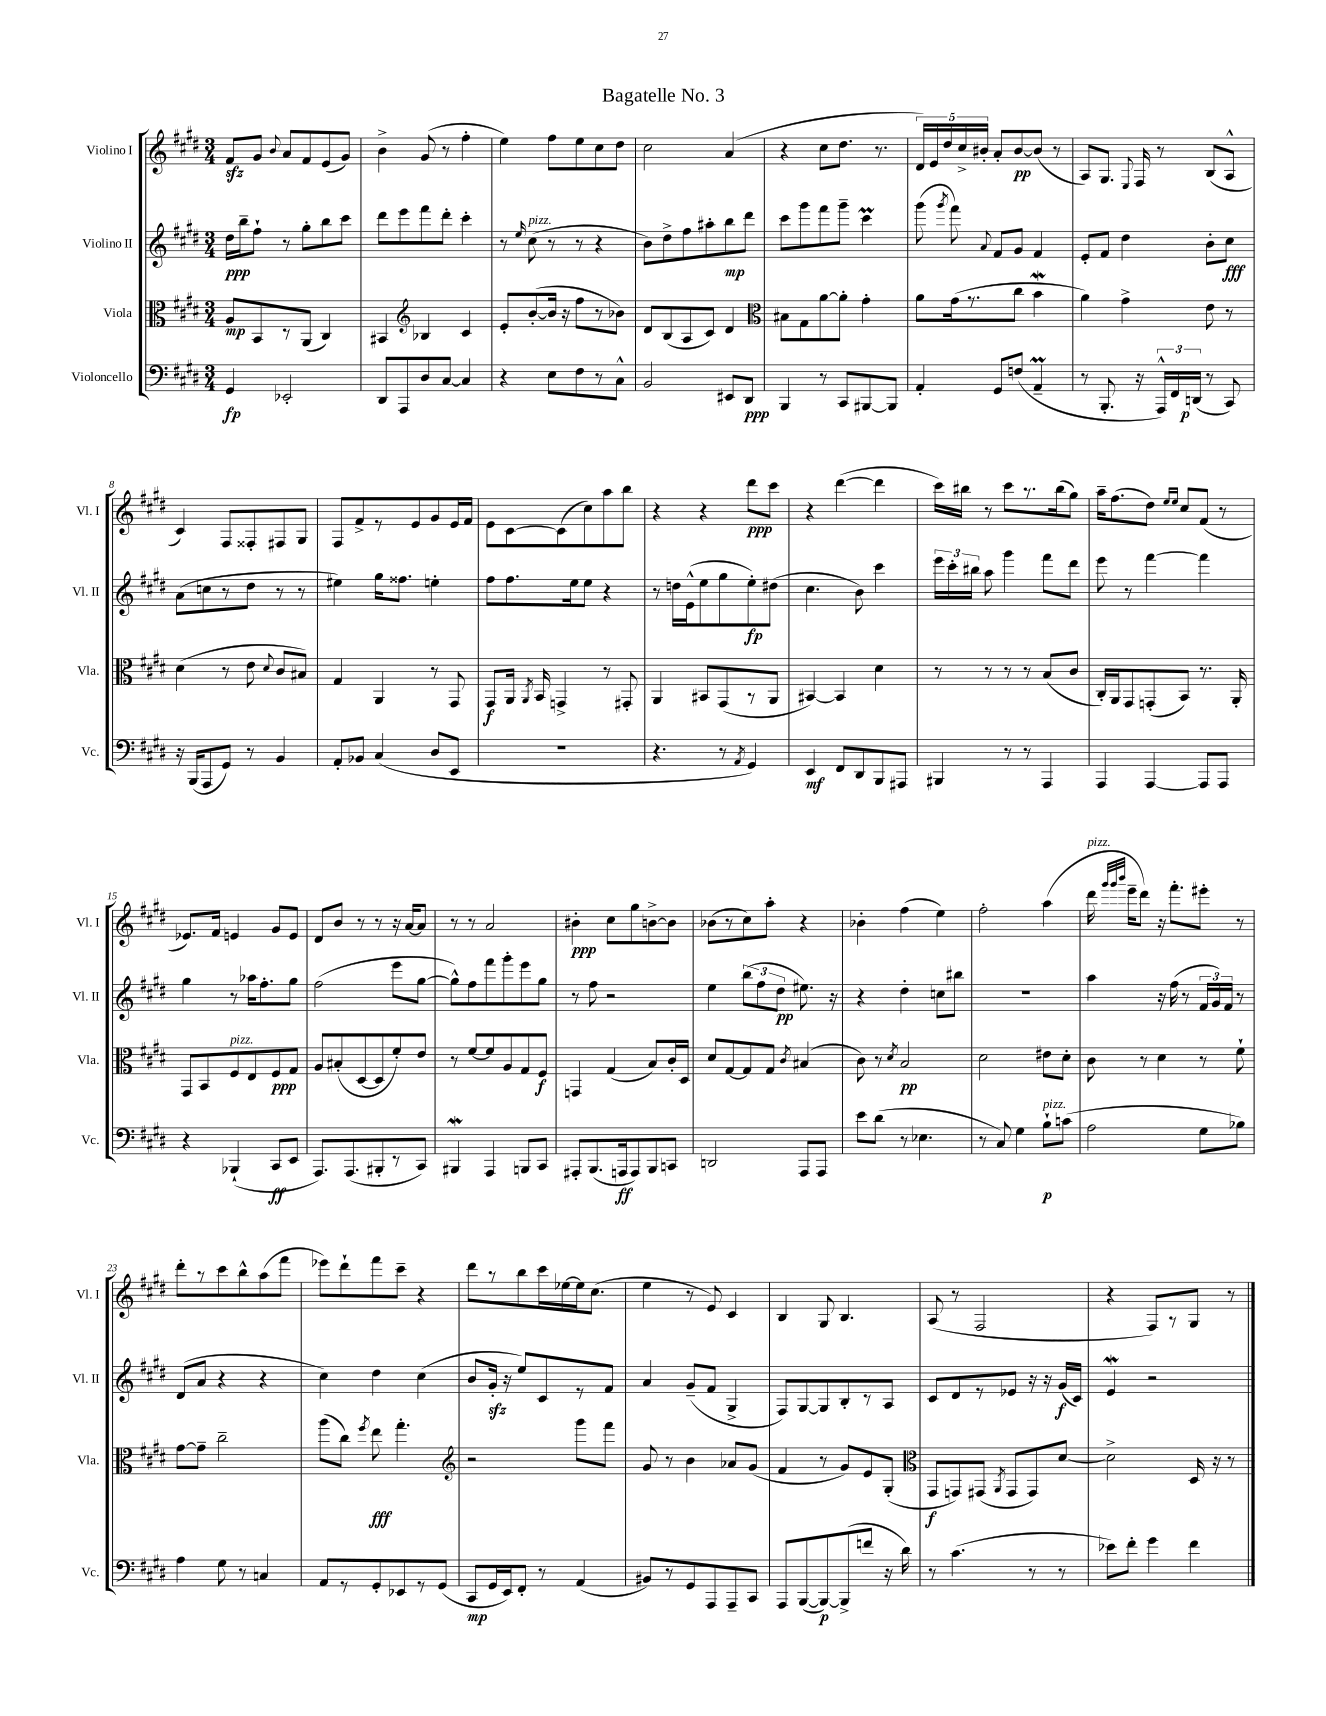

**kern	**kern	**kern	**kern
*staff4	*staff3	*staff2	*staff1
*clefF4	*clefC3	*clefG2	*clefG2
*k[f#c#g#d#]	*k[f#c#g#d#]	*k[f#c#g#d#]	*k[f#c#g#d#]
*M3/4	*M3/4	*M3/4	*M3/4
4GG#	8A	16dd#	8f#
.	.	16bb~	.
.	8BB	8ff#`	8g#
.	.	.	8qqb
2EE-'	8r	8r	8a
.	(8AA	8gg#'	8f#
.	4C#)	8bb	(8e
.	.	8ccc#	8g#)
=	=	=	=
8DD#	4BB#	8ddd#	4b^
8AAA	.	8eee	.
*	*clefG2	*	*
8D#	4B-	8fff#	(8g#
[8C#	.	8ddd#'	8r
4C#]	4c#	4ccc#'	4ff#'
=	=	=	=
4r	8e'	8r	4ee)
.	.	16qqee	.
.	([8b'	(8cc#	.
8E	16b]	8r	8ff#
.	16r	.	.
8F#	8ff#	8r	8ee
8r	8r	4r	8cc#
8C#^^	8b-)	.	8dd#
=	=	=	=
2BB	8d#	8b)	2cc#
.	(8B	8dd#^	.
.	8A	8ff#	.
.	8c#)	8aa#'	.
8EE#	4d#	8bb	(4a
8DD#	.	8ddd#	.
=	=	=	=
*	*clefC3	*	*
4BBB	8B#	8ccc#	4r
.	8G#	8ggg#	.
8r	[8a	8fff#	8cc#
8CC#	8a']	8ggg#~	8.dd#
[8BBB#	4g#'	4ccc#	.
.	.	.	8.r
8BBB#]	.	.	.
=	=	=	=
4AA'	8a	(8ggg#	20d#)
.	.	.	20e
.	.	.	20dd#
.	.	8qggg#	.
.	(16g#	8fff#)	.
.	.	.	20cc#^
.	8.r	.	.
.	.	.	20b#'
.	.	8qqa	.
8GG#	.	8f#	8a'
(8F	8cc#	8g#	[8b#
4AA~	4b	4f#	(8b#]
.	.	.	8r
=	=	=	=
8r	4a)	8e'	8A)
8.BBB'	.	8f#	8.G#
.	4g#^	4dd#	.
.	.	.	8qqE
16r	.	.	16F#
24AAA^^)	.	.	8r
24FF#	.	.	.
(24DD	.	.	.
8r	8e	8b'	(8B
8CC#)	8r	8cc#	8A^^
=	=	=	=
16r	(4d#	(8a	4c#)
(16BBB	.	.	.
8AAA	.	8cc	.
8GG#)	8r	8r	8F#
8r	8e	8dd#	8F##'
.	8qqd#	.	.
4BB	8c#	8r	8F#
.	8B#)	8r	8G#
=	=	=	=
8AA'	4G#	4ee#)	8F#
8BB-	.	.	8f#^
(4C#	4AA	16gg#	8r
.	.	8.ff##	.
.	.	.	8e
8D#	8r	4ee'	8g#
8EE	8GG#	.	16e
.	.	.	16f#
=	=	=	=
2.r	8GG#	8ff#	8e
.	16AA	8.ff#	[8c#
.	8qAA	.	.
.	16BB	.	.
.	4GG^	.	(8c#]
.	.	16ee	.
.	.	8ee	8cc#)
.	8r	4r	8aa
.	8GG#'	.	8bb
=	=	=	=
4.r	4AA	8r	4r
.	.	16dd	.
.	.	(16e^^	.
.	8BB#	8ee	4r
8r	(8GG#	8gg#	.
8qAA	.	.	.
4GG#)	8r	8ee')	8ddd#
.	8AA	(8dd#	8ccc#
=	=	=	=
4EE	[4BB#)	4.cc#	4r
8FF#	4BB#]	.	([4ddd#
8DD#	.	8b)	.
8BBB	4d#	4ccc#	4ddd#]
8AAA#	.	.	.
=	=	=	=
4BBB#	8r	24eee	16ccc#)
.	.	24ccc#'	.
.	.	.	16bb#
.	.	24bb#	.
.	8r	8aa	8r
8r	8r	4ggg#	8ccc#
8r	8r	.	8.r
4AAA	(8B	8fff#	.
.	.	.	(16bb#
.	8c#	8ddd#	8gg#)
=	=	=	=
4AAA	16C#')	8eee	16aa~
.	16AA	.	(8.ff#
.	8GG#	8r	.
[4AAA	(8GG'	[4fff#	8dd#)
.	.	.	16qqee
.	.	.	16qqee
.	8BB)	.	8cc#
8AAA]	8.r	4fff#]	(8f#
8AAA	.	.	8r
.	16AA'	.	.
=	=	=	=
4r	8GG#	4gg#	8.e-)
.	8BB	.	.
.	.	.	16f#
(4BBB-`	8F#	8r	4e
.	8E	16aa-	.
.	.	8.ff#'	.
8CC#	8F#	.	8g#
8EE	8G#	8gg#	8e
=	=	=	=
8.AAA)	8A	(2ff#	8d#
.	(8B#'	.	8b
(8.AAA	.	.	.
.	[8D#	.	8r
8BBB#'	8D#]	.	8r
8r	8f#')	8eee	16r
.	.	.	[16a
8CC#)	8e	[8gg#	8a]
=	=	=	=
4BBB#	8r	8gg#^^])	8r
.	[8f#	8ff#	8r
4AAA	8f#]	8fff#	2a
.	8A	8ggg#'	.
8BBB	8G#	8eee	.
8CC#	8F#	8gg#	.
=	=	=	=
8AAA#'	4GG	8r	4b#'
(8.BBB	.	8ff#	.
.	(4G#	2r	8cc#
16AAA	.	.	.
8AAA)	.	.	8gg#
8BBB	8B)	.	[8b^
8CC	16c#'	.	8b]
.	16D#	.	.
=	=	=	=
2DD	8d#	4ee	(8b-
.	[8G#	.	8r
.	8G#]	(12bb	8cc#)
.	.	12ff#	.
.	8G#	.	8aa'
.	.	12dd#	.
.	8qc#	.	.
8AAA	(4B#	8.ee#)	4r
8AAA	.	.	.
.	.	16r	.
=	=	=	=
8e	8c#)	4r	4b-'
(8d#	8r	.	.
.	8qd#	.	.
8r	2B	4dd#'	(4ff#
4.E-	.	.	.
.	.	8cc	4ee)
.	.	8bb#	.
=	=	=	=
8r	2d#	2.r	2ff#'
8C#)	.	.	.
4G#	.	.	.
8B`	8e#	.	(4aa
(8c	8d#'	.	.
=	=	=	=
2A	8c#	4aa	16ddd#
.	.	.	32qqggg#
.	.	.	32qqggg#
.	.	.	32qqbbb
.	.	.	16eee~
.	8r	.	8ddd#)
.	4d#	16r	16r
.	.	(16ff#	8.fff#'
.	.	8r	.
8G#	8r	24f#	8eee#'
.	.	24g#)	.
.	.	24f#	.
8B-)	8f#`	8r	8r
=	=	=	=
4A	[8g#	(8d#	8ddd#'
.	8g#~]	8a	8r
8G#	2cc#~	4r	8ccc#
8r	.	.	8bb^^
4C	.	4r	(8aa
.	.	.	8fff#
=	=	=	=
8AA	(8aa	4cc#)	8eee-)
8r	8cc#)	.	8ddd#`
.	8qff#	.	.
8GG#'	8ee	4dd#	8fff#
8EE-	4.gg#'	.	8ccc#~
8r	.	(4cc#	4r
(8GG#	.	.	.
=	=	=	=
*	*clefG2	*	*
8CC#	2r	8b	8ddd#
16GG#	.	16g#'	8r
16EE)	.	16r	.
8FF#'	.	8ee)	8bb
8r	.	8c#	16ccc#
.	.	.	[16ee-
(4AA	8ggg#	8r	16ee-]
.	.	.	(8.cc#
.	8fff#	8f#	.
=	=	=	=
8BB#)	8g#	4a	4ee
8r	8r	.	.
8GG#	4b	(8g#~	8r
8AAA	.	8f#	8e)
8AAA~	8a-	4G#^	4c#
8CC#	(8g#	.	.
=	=	=	=
8AAA	4f#	8F#)	4B
([8BBB	.	[8G#	.
8BBB_)	8r	8G#]	8G#
(8BBB^]	8g#)	8B'	4.B
8f	8e	8r	.
16r	(8G#'	8A	.
16d#)	.	.	.
=	=	=	=
*	*clefC3	*	*
8r	8GG#	8c#	(8A
(4.c#	8GG)	8d#	8r
.	(8GG#	8r	2F#
.	8qAA	.	.
.	8GG#	8e-	.
8r	8GG#)	16r	.
.	.	16r	.
8r	[8d#	(16g#	.
.	.	16c#)	.
=	=	=	=
8e-)	2d#^]	4e	4r
8f#'	.	.	.
4g#	.	2r	8F#)
.	.	.	8r
4f#	16D#	.	8G#
.	16r	.	.
.	8r	.	8r
==	==	==	==
*-	*-	*-	*-
